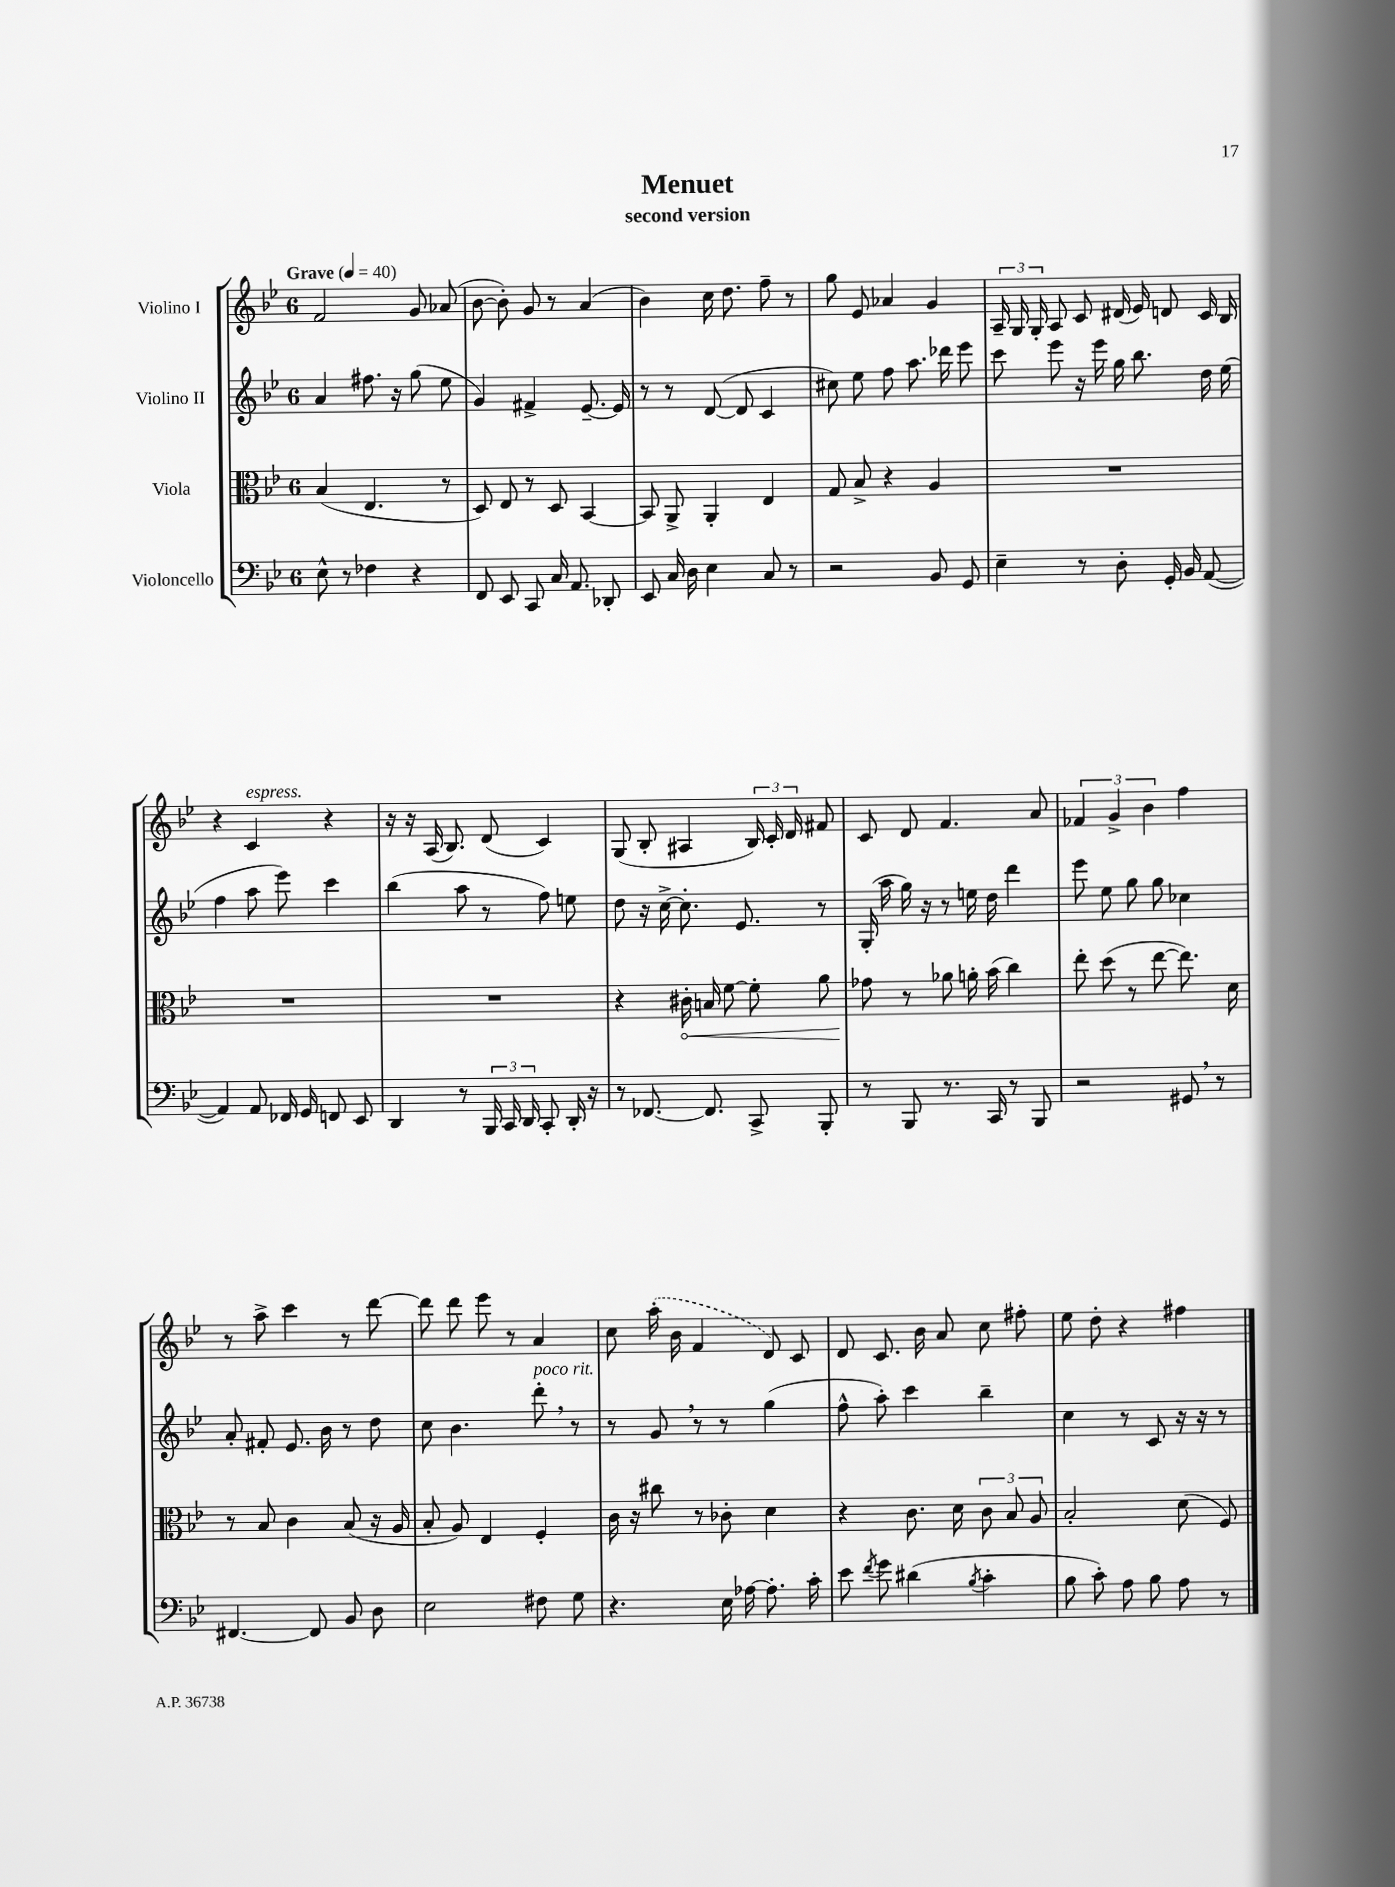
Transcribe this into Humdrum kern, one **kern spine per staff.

**kern	**kern	**dynam	**kern	**kern
*part4	*part3	*part3	*part2	*part1
*staff4	*staff3	*staff3	*staff2	*staff1
*I"Violoncello	*I"Viola	*	*I"Violino II	*I"Violino I
*clefF4	*clefC3	*	*clefG2	*clefG2
*k[b-e-]	*k[b-e-]	*	*k[b-e-]	*k[b-e-]
*M6/8	*M6/8	*	*M6/8	*M6/8
*MM40	*MM40	*	*MM40	*MM40
=1	=1	=1	=1	=1
!	!	!	!	!LO:TX:a:B:t=Grave
8E-^^\	(4B-/	.	4a/	2f/
8r	.	.	.	.
4F-X\	4.E-/	.	8.ff#X\	.
.	.	.	16r	.
4r	.	.	(8gg\	8g/
.	8r	.	8ee-\	(8a-X/
=2	=2	=2	=2	=2
8FF/	8D/)	.	4g/)	[8b-\
8EE-/	8E-/	.	.	8b-'\])
8CC/	8r	.	4f#X^/	8g/
16C/	8D/	.	.	8r
8.AA/	.	.	.	.
.	[4BB-/	.	[8.e-~/	(4a/
8DD-X'/	.	.	.	.
.	.	.	16e-/]	.
=3	=3	=3	=3	=3
8EE-/	8BB-/]	.	8r	4b-\)
16C/	8AA^/	.	8r	.
16D\	.	.	.	.
4E-\	4AA'/	.	([8d/	16cc\
.	.	.	.	8.dd\
.	.	.	8d/]	.
8C/	4E-/	.	4c/	8ff~\
8r	.	.	.	8r
=4	=4	=4	=4	=4
2r	8G/	.	8cc#X\)	8gg\
.	8B-^/	.	8ee-\	8e-/
.	4r	.	8ff\	4a-X/
.	.	.	8.aa\	.
8BB-/	4A/	.	.	4g/
.	.	.	16ddd-X\	.
8GG/	.	.	8eee-\	.
=5	=5	=5	=5	=5
4E-~\	2.r	.	8ccc\	24A~/
.	.	.	.	24G/
.	.	.	.	24G'/
.	.	.	8eee-\	8A/
8r	.	.	16r	8c/
.	.	.	16eee-\	.
8D'\	.	.	16gg\	(16d#X/
.	.	.	8.bb-\	16e-/)
16GG'/	.	.	.	8dn/
16BB-/	.	.	.	.
([8AA/	.	.	16dd\	16c/
.	.	.	(16ee-\	16B-/
!!LO:LB:g=z
=6	=6	=6	=6	=6
4AA/])	2.r	.	4ff\	4r
!	!	!	!	!LO:TX:a:i:t=espress.
8AA/	.	.	8aa\	4c/
16FF-X/	.	.	8eee-\)	.
16GG/	.	.	.	.
8FFn/	.	.	4ccc\	4r
8EE-/	.	.	.	.
=7	=7	=7	=7	=7
4DD/	2.r	.	(4bb-\	16r
.	.	.	.	16r
.	.	.	.	(16A/
.	.	.	.	8.B-/)
8r	.	.	8aa\	.
24BBB-/	.	.	8r	(8d/
24CC/	.	.	.	.
24DD/	.	.	.	.
8CC'/	.	.	8ff\)	4c/)
16DD'/	.	.	8een\	.
16r	.	.	.	.
=8	=8	=8	=8	=8
8r	4r	.	8dd\	(8G/
[8.FF-X/	.	.	16r	8B-'/
.	.	.	[16cc^\	.
!	!	!LO:HP:b	!	!
.	16c#X'\	<	8.cc'\]	4A#X/
8.FF-/]	16Bn/	.	.	.
.	[8f\	.	.	.
.	.	.	8.e-/	.
8CC^/	8f'\]	.	.	24B-/)
.	.	.	.	24c'/
.	.	.	.	24d/
8BBB-'/	8a\	.	8r	8f#X/
=9	=9	=9	=9	=9
8r	8g-X\	.	(16G'/	8c/
.	.	.	16aa\	.
8BBB-/	8r	[	16gg\)	8d/
.	.	.	16r	.
8.r	8a-X\	.	8r	4.f/
.	16an'\	.	16een\	.
16CC/	(16b-\	.	16dd\	.
8r	4cc\)	.	4ddd\	.
8BBB-/	.	.	.	8a/
=10	=10	=10	=10	=10
2r	8ee-'\	.	8eee-\	6f-X/
.	(8dd\	.	8ee-\	.
.	.	.	.	6g^/
.	8r	.	8gg\	.
.	.	.	.	6b-\
.	[8ee-\	.	8gg\	.
8GG#X,/	8.ee-\])	.	4cc-X\	4ff\
8r	.	.	.	.
.	16d\	.	.	.
!!LO:LB:g=z
=11	=11	=11	=11	=11
[4.FF#X/	8r	.	8a'/	8r
.	8B-/	.	8f#X'/	8aa^\
.	4c\	.	8.e-/	4ccc\
8FF#/]	.	.	.	.
.	.	.	16b-\	.
8BB-/	(8B-/	.	8r	8r
8D\	16r	.	8dd\	[8ddd\
.	16A/	.	.	.
=12	=12	=12	=12	=12
2E-\	8B-'/	.	8cc\	8ddd\]
.	8A/)	.	4.b-\	8ddd\
.	4E-/	.	.	8eee-\
.	.	.	.	8r
!	!	!	!LO:TX:a:i:t=poco rit.	!
8F#X\	4F'/	.	8ddd',\	4a/
8G\	.	.	8r	.
=13	=13	=13	=13	=13
4.r	16c\	.	8r	8cc\
.	16r	.	.	.
.	8cc#X\	.	8g,/	(16aa'\
.	.	.	.	16b-\
.	8r	.	8r	4f/
16E-\	8c-X'\	.	8r	.
[16A-X\	.	.	.	.
8.A-'\]	4d\	.	(4gg\	8d/)
.	.	.	.	8c/
16c'\	.	.	.	.
=14	=14	=14	=14	=14
8e-\	4r	.	8ff^^\	8d/
8qf/	.	.	.	.
8g\	.	.	8aa'\)	8.c/
(4d#X\	8.c\	.	4ccc\	.
.	.	.	.	16b-\
.	.	.	.	8a/
.	16d\	.	.	.
8qB-/	.	.	.	.
4c'\	12c\	.	4bb-~\	8cc\
.	12B-/	.	.	.
.	.	.	.	8ff#X'\
.	12A/	.	.	.
=15	=15	=15	=15	=15
8B-\	2B-'/	.	4cc\	8ee-\
8c'\)	.	.	.	8dd'\
8A\	.	.	8r	4r
8B-\	.	.	8c/	.
8A\	(8d\	.	16r	4ff#X\
.	.	.	16r	.
8r	8F/)	.	8r	.
==	==	==	==	==
*-	*-	*-	*-	*-
